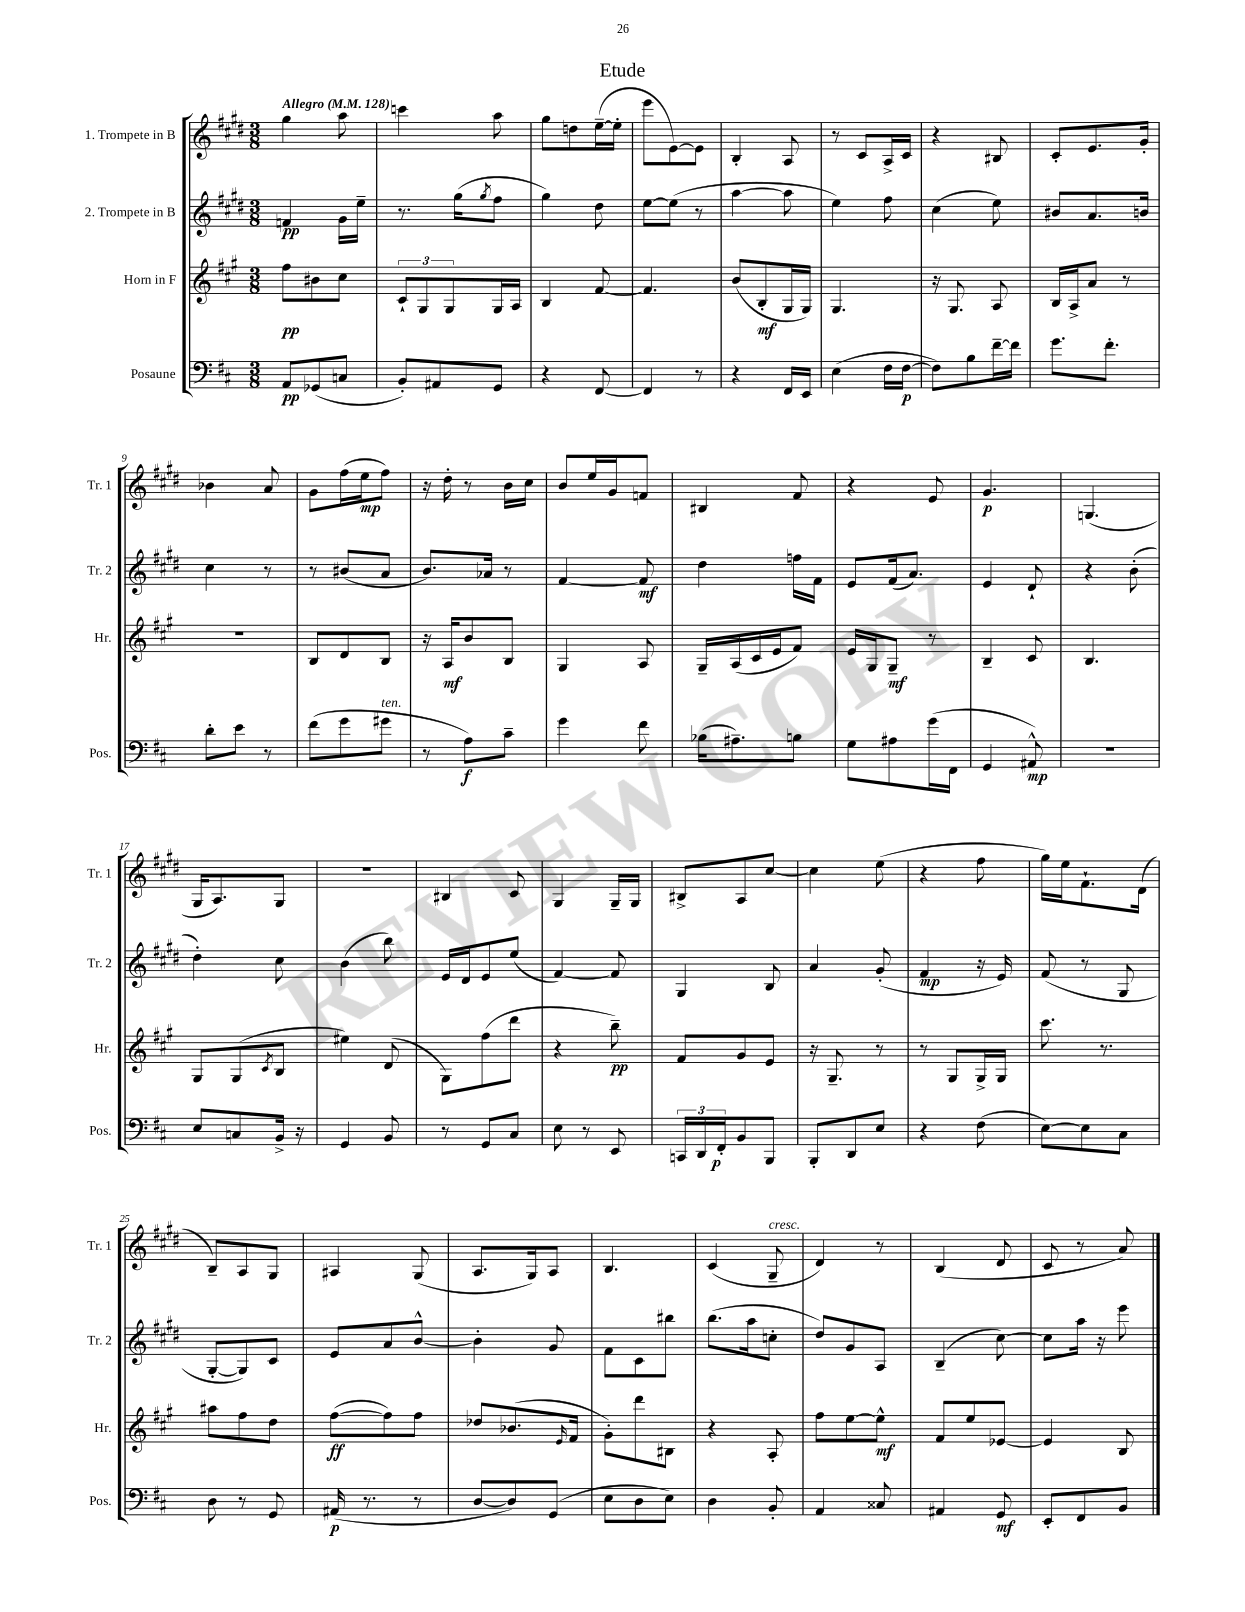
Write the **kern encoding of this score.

**kern	**kern	**kern	**kern
*staff4	*staff3	*staff2	*staff1
*clefF4	*clefG2	*clefG2	*clefG2
*k[f#c#]	*k[f#c#g#]	*k[f#c#g#d#]	*k[f#c#g#d#]
*M3/8	*M3/8	*M3/8	*M3/8
*MM128	*MM128	*MM128	*MM128
8AA	8ff#	4f	4gg#
(8GG-	8b#	.	.
8C	8cc#	16g#	8aa
.	.	16ee~	.
=	=	=	=
8BB')	12c#`	8.r	4ccc
.	12G#	.	.
8AA#	.	.	.
.	12G#	.	.
.	.	(16gg#	.
.	.	8qgg#	.
8GG	16G#	8ff#	8aa
.	16A	.	.
=	=	=	=
4r	4B	4gg#)	8gg#
.	.	.	8dd
[8FF#	[8f#	8dd#	([16ee~
.	.	.	16ee']
=	=	=	=
4FF#]	4.f#]	[8ee	8eee
.	.	(8ee]	[8e)
8r	.	8r	8e]
=	=	=	=
4r	(8b	[4aa	4B'
.	8B'	.	.
16FF#	16G#	8aa]	8A
16EE	16G#)	.	.
=	=	=	=
(4E	4.G#	4ee)	8r
.	.	.	8c#
16F#	.	8ff#	16A^
[16F#	.	.	16c#
=	=	=	=
8F#])	16r	(4cc#	4r
.	8.G#	.	.
8B	.	.	.
[16f#~	8A	8ee)	8B#
16f#]	.	.	.
=	=	=	=
8.g	16B	8b#	8c#'
.	16A^	.	.
.	8a	8.a	8.e
8.f#'	.	.	.
.	8r	.	.
.	.	16b	16g#'
=	=	=	=
8d'	4.r	4cc#	4b-
8e	.	.	.
8r	.	8r	8a
=	=	=	=
(8f#	8B	8r	8g#
8g	8d	(8b#	(16ff#
.	.	.	16ee
8g#	8B	8a	8ff#)
=	=	=	=
8r	16r	8.b)	16r
.	16A	.	16dd#'
8A)	8b	.	8r
.	.	16a-	.
8c#~	8B	8r	16b
.	.	.	16cc#
=	=	=	=
4g	4G#	[4f#	8b
.	.	.	16ee
.	.	.	16g#
8f#	8A	8f#]	8f
=	=	=	=
(16B-	16G#~	4dd#	4B#
8.A#~)	(16A	.	.
.	16c#	.	.
.	16e	.	.
8B	8f#)	16ff	8f#
.	.	16f#	.
=	=	=	=
8G	16e	8e	4r
.	16G#	.	.
8A#	8G#~	(16f#	.
.	.	8.a)	.
(16g	8r	.	8e
16FF#	.	.	.
=	=	=	=
4GG	4B~	4e	4.g#
8AA#^^)	8c#	8d#`	.
=	=	=	=
4.r	4.B	4r	(4.G
.	.	(8b'	.
=	=	=	=
8E	8G#	4dd#')	16G#
.	.	.	8.A)
8C	(8G#	.	.
.	8qc#	.	.
16BB^	8B	8cc#	8G#
16r	.	.	.
=	=	=	=
4GG	4ee#)	(4b	4.r
8BB	(8d	8bb)	.
=	=	=	=
8r	8G#)	16e	4B#
.	.	16d#	.
8GG	(8ff#	8e	.
8C#	8ddd	(8ee	8c#
=	=	=	=
8E	4r	[4f#)	4G#
8r	.	.	.
8EE	8bb~)	8f#]	16G#~
.	.	.	16G#
=	=	=	=
24CC	8f#	4G#	8B#^
24DD	.	.	.
24FF#'	.	.	.
8BB	8g#	.	8A
8BBB	8e	8B	[8cc#
=	=	=	=
8BBB'	16r	4a	4cc#]
.	8.G#~	.	.
8DD	.	.	.
8E	8r	(8g#'	(8ee
=	=	=	=
4r	8r	4f#	4r
.	8G#	.	.
(8F#	16G#^	16r	8ff#
.	16G#	16e)	.
=	=	=	=
[8E)	8.ccc#	(8f#	16gg#)
.	.	.	16ee
8E]	.	8r	8.f#`
.	8.r	.	.
8C#	.	8G#	.
.	.	.	(16d#
=	=	=	=
8D	8aa#	[8G#'	8B~)
8r	8ff#	8G#])	8A
8GG	8dd	8c#	8G#
=	=	=	=
(16AA#	([8ff#	8e	4A#
8.r	.	.	.
.	8ff#])	8a	.
8r	8ff#	[8b^^	(8G#
=	=	=	=
[8D	8dd-	4b']	8.A
8D])	(8.b-	.	.
.	.	.	16G#)
(8GG	.	8g#	8A
.	16qqe	.	.
.	16f#	.	.
=	=	=	=
8E	8g#')	8f#	4.B
8D	8ddd	8c#	.
8E)	8B#	8bb#	.
=	=	=	=
4D	4r	(8.bb	(4c#
.	.	16aa	.
8BB'	8A'	8cc'	8G#~
=	=	=	=
4AA	8ff#	8dd#)	4d#)
.	[8ee	8g#	.
8C##	8ee^^]	8A	8r
=	=	=	=
4AA#	8f#	(4B~	(4B
.	8ee	.	.
8GG	[8e-	[8cc#)	8d#
=	=	=	=
8EE'	4e-]	8cc#]	8c#
8FF#	.	16aa	8r
.	.	16r	.
8BB	8B	8eee	8a)
==	==	==	==
*-	*-	*-	*-
